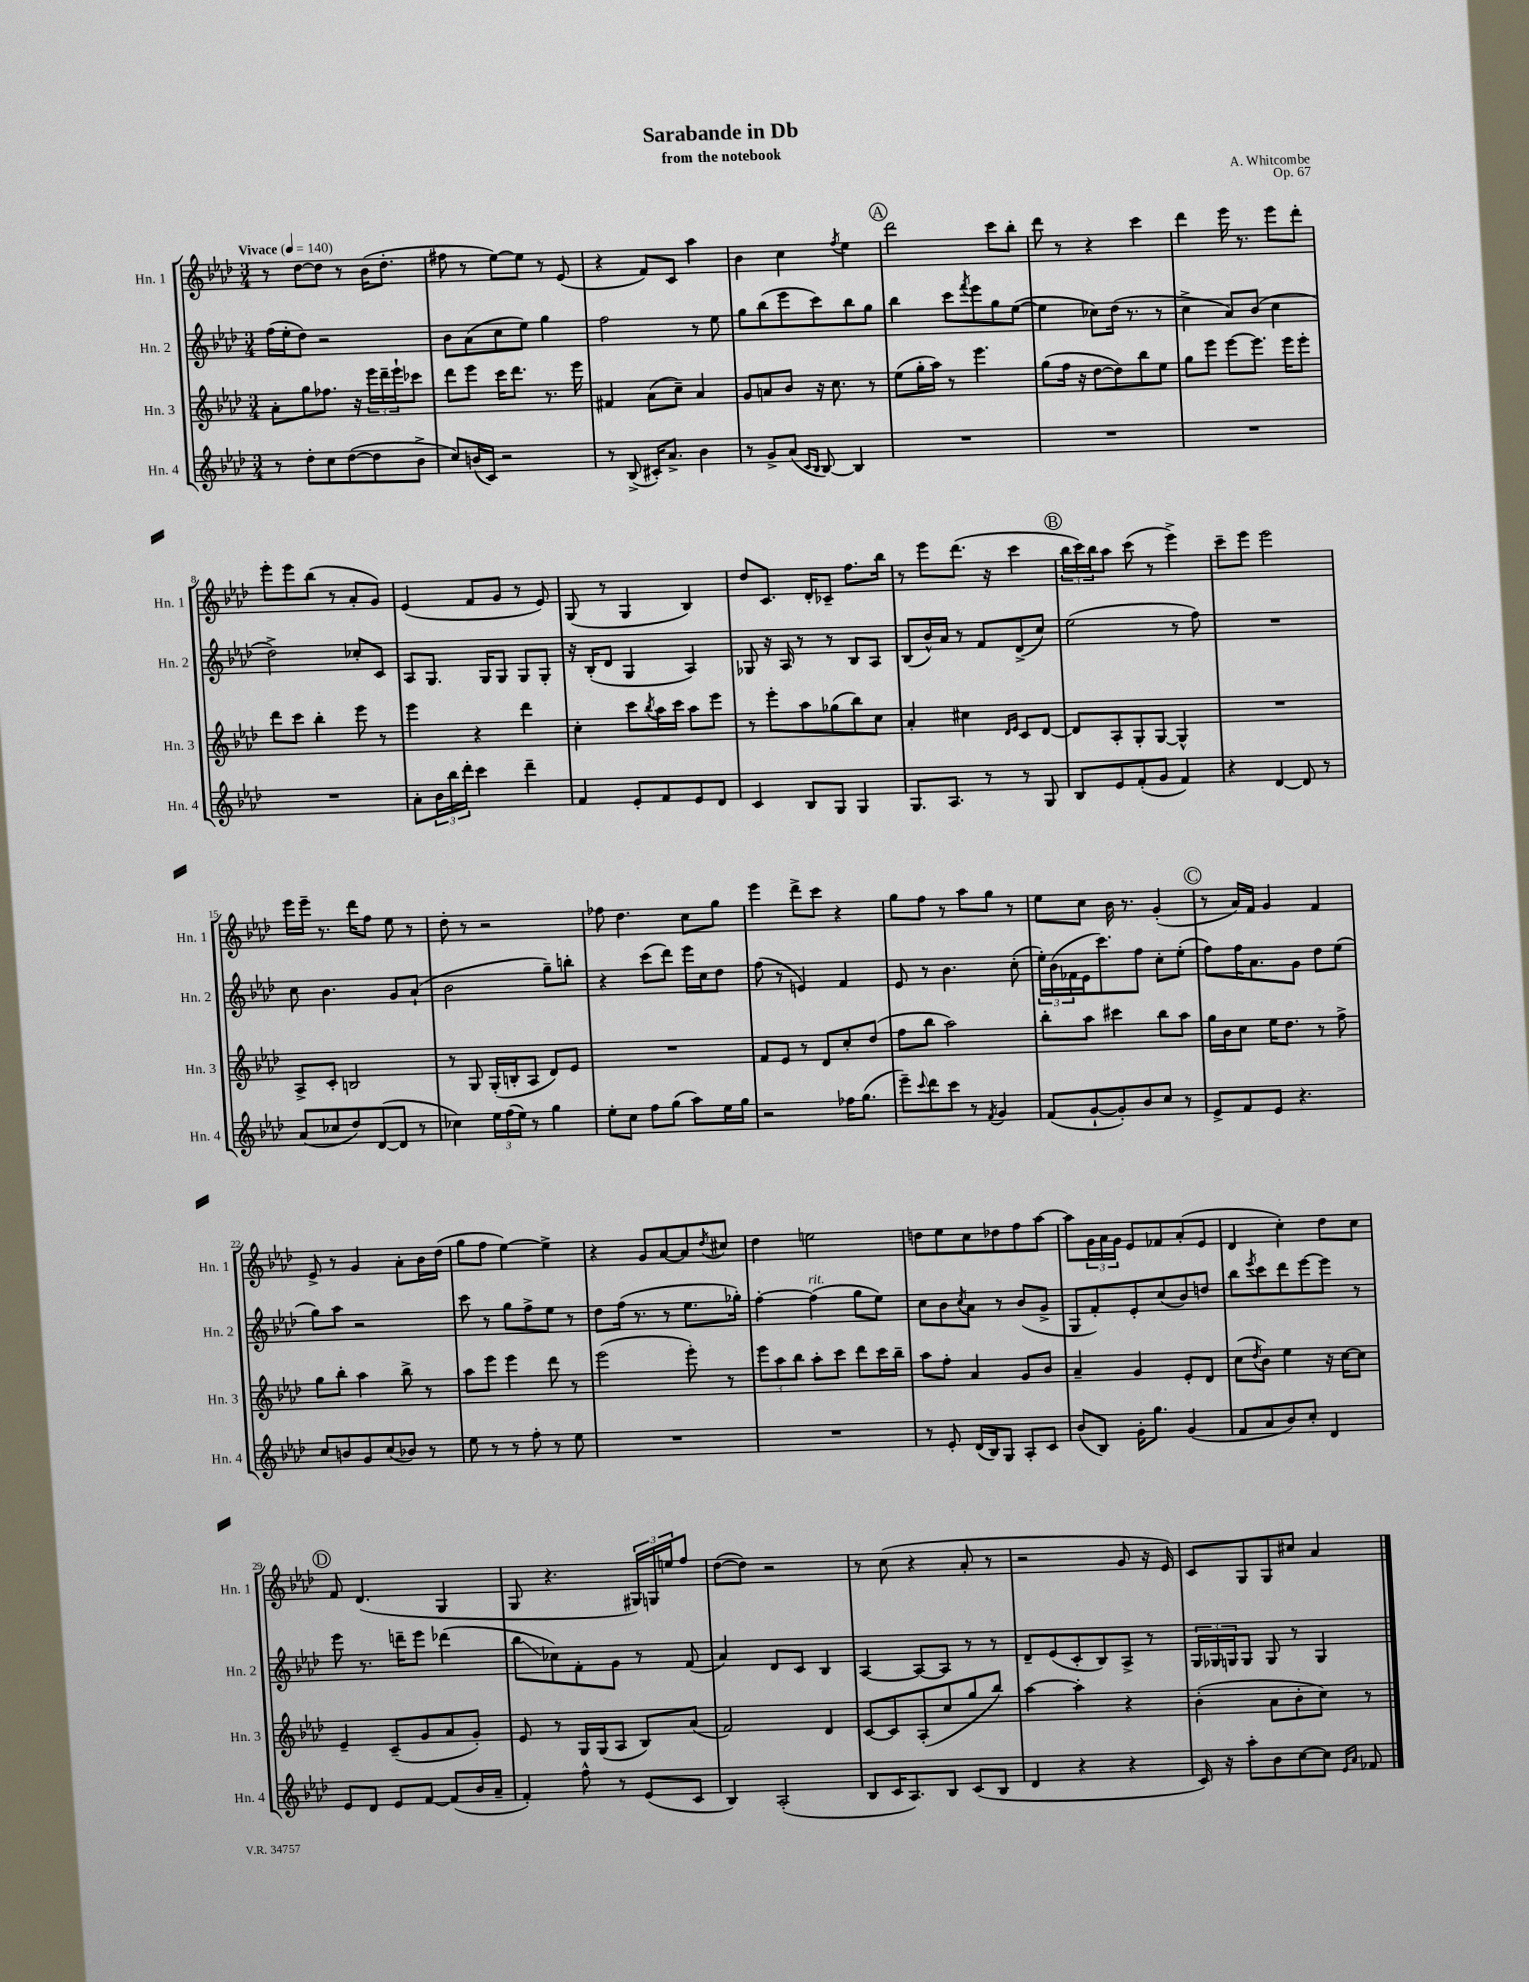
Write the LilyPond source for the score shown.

\header { title = "Sarabande in Db" composer = "A. Whitcombe" subtitle = "from the notebook" opus = "Op. 67" }
<<
\new StaffGroup <<
\new Staff = "s0" \with { instrumentName = "Hn. 1" shortInstrumentName = "Hn. 1" } {
    \clef treble \key aes \major \numericTimeSignature \time 3/4 \tempo "Vivace" 4 = 140
    r8 des''8~ des''8 r8 bes'16( des''8.-. |
    fis''8 r8 ees''8~) ees''8 r8 ees'8( |
    r4 f'8) c'8 aes''4 |
    bes'4 c''4 \acciaccatura { f''8 } ees''4 |
    \mark \markup { \circle "A" } des'''2 c'''8 bes''8-. |
    des'''8 r8 r4 c'''4 |
    des'''4 ees'''16 r8. ees'''8 des'''8-. |
    ees'''8-. ees'''8 bes''8( r8 aes'8-. g'8) |
    ees'4( f'8 g'8 r8 ees'8) |
    g8( r8 g4 bes4) |
    des''8 c'8. des'16-. ces'8-- f''8. bes''16 |
    r8 ees'''8 des'''8.( r16 c'''4 |
    \mark \markup { \circle "B" } \tuplet 3/2 { bes''16 c'''16) bes''16 } aes''8 c'''8( r8 ees'''4->) |
    c'''8-- ees'''8 ees'''2 |
    ees'''16 ees'''16-- r8. des'''16 f''8 ees''8 r8 |
    des''8-. r8 r2 |
    fes''8 des''4. c''8 g''8 |
    ees'''4 des'''8-> c'''8 r4 |
    g''8 f''8 r8 aes''8 g''8 r8 |
    ees''8 c''8 bes'16 r8. g'4-.( |
    \mark \markup { \circle "C" } r8 aes'16) f'16 g'4 f'4 |
    ees'8-> r8 g'4 aes'8-. bes'16 des''16( |
    g''8 f''8 ees''4~) ees''4-> |
    r4 g'8 aes'8~ aes'8 \acciaccatura { des''8 } cis''8 |
    des''4 e''2 |
    d''8 ees''8 c''8 des''8 f''8 aes''8~ |
    aes''8 \tuplet 3/2 { g'16 aes'16 g'16 } ees'8 fes'8 aes'8-.( ees'8 |
    des'4 c''4-.) des''8 c''8 |
    \mark \markup { \circle "D" } f'8 des'4.( g4 |
    g8 r4. \tuplet 3/2 { gis16) g16 e''16 } f''8 |
    des''8~( des''8) r2 |
    r8 c''8( r4 aes'8-. r8 |
    r2 g'8 r16 ees'16) |
    c'8 g8 g8 cis''8 aes'4 \bar "|." |
}
\new Staff = "s1" \with { instrumentName = "Hn. 2" shortInstrumentName = "Hn. 2" } {
    \clef treble \key aes \major \numericTimeSignature \time 3/4
    f''16( ees''16-. des''8) r2 |
    bes'8 aes'8( c''8 ees''8) g''4 |
    f''2 r8 ees''8 |
    g''8 bes''8( ees'''8 c'''8) bes''8 g''8 |
    \mark \markup { \circle "A" } bes''4 c'''8 \acciaccatura { f'''8 } ees'''8 g''8 ees''8~( |
    ees''4 ces''8) des''16( r8. r8 |
    c''4-> aes'8) bes'8( c''4 |
    des''2->) ces''8-. c'8 |
    aes8 g8. g16 g8 g8 g8-. |
    r16 bes16-.( des'8 g4 aes4) |
    ges8 r16 aes16 r8 r8 bes8 aes8 |
    bes8( bes'16-^) aes'16 r8 f'8 des'8->( c''8) |
    \mark \markup { \circle "B" } ees''2( r8 f''8) |
    R2. |
    c''8 bes'4. g'8 aes'8-!( |
    bes'2 g''8--) b''8-. |
    r4 c'''8( des'''8) ees'''16 c''16 des''8 |
    f''8( r8 e'4) f'4 |
    ees'8 r8 bes'4. c''8-.( |
    \tuplet 3/2 { ees''16-.) bes'16( fes'16 } ees'16 c'''8.) f''8 c''8-. ees''8-.( |
    \mark \markup { \circle "C" } f''8) f''16 aes'8. g'8 des''8 ees''8( |
    g''8) aes''8 r2 |
    c'''8 r8 g''8 f''8-> ees''8 r8 |
    des''8 f''16( r8. r8 ees''8. ges''16-.) |
    f''4~-. f''4^\markup { \italic "rit." }( g''8 ees''8) |
    c''8 bes'8 \acciaccatura { c''8 } aes'8 r8 bes'8( g'8-> |
    g8 f'8-.) ees'8-. c''8( bes'8) d''8 |
    bes''8 \acciaccatura { ees'''8 } c'''8 des'''8 ees'''8~ ees'''8 r8 |
    \mark \markup { \circle "D" } ees'''8 r8. d'''16-- ees'''8 des'''4( |
    bes''8\glissando ces''8) f'8-. g'8 r8 f'8( |
    aes'4) des'8 c'8 bes4 |
    aes4~ aes8~ aes8 r8 r8 |
    des'8-- ees'8( c'8-. bes8) aes8-> r8 |
    \tuplet 3/2 { g16 ges16 g16 } g8 g8 r8 g4 \bar "|." |
}
\new Staff = "s2" \with { instrumentName = "Hn. 3" shortInstrumentName = "Hn. 3" } {
    \clef treble \key aes \major \numericTimeSignature \time 3/4
    aes'8-. g''8 fes''8. r16 \tuplet 3/2 { ees'''16 des'''16-- ees'''16-! } ces'''8 |
    des'''8 ees'''8 c'''16 des'''8. r8. ees'''16 |
    fis'4 aes'8( c''8--) aes'4 |
    g'8 a'8 bes'8 r16 c''8. r8 |
    \mark \markup { \circle "A" } ees''8( g''16-. aes''16) r8 ees'''4. |
    g''8( f''16 r16 des''8~ des''8) bes''8 ees''8 |
    g''8 ees'''8 ees'''8~ ees'''8. ees'''16 ees'''8-. |
    des'''8 c'''8 bes''4-. ees'''8 r8 |
    ees'''4 r4 des'''4 |
    c''4-. c'''8 \acciaccatura { bes''8 } aes''16 c'''16 aes''8 ees'''8 |
    r8 ees'''8-. aes''8 ges''8( bes''8) c''8 |
    aes'4-. cis''4 \grace { des'16 ees'16 } c'8 des'8~ |
    \mark \markup { \circle "B" } des'8 aes8-. g8-. g8~ g4-^ |
    R2. |
    aes8-> c'8-. b2 |
    r8 g8 g16-.( b16-. aes8 des'8) ees'8 |
    R2. |
    f'8 ees'8 r8 des'8 c''8-. des''8( |
    f''8 bes''8 aes''2) |
    bes''8-. aes''8 cis'''4 bes''8 aes''8 |
    \mark \markup { \circle "C" } g''16 bes'16 c''8 ees''16 des''8. r8 f''8-> |
    g''8 bes''8-. aes''4 bes''8-> r8 |
    aes''8 ees'''8 ees'''4 des'''8 r8 |
    ees'''2( ees'''8-.) r8 |
    \tuplet 3/2 { ees'''8 aes''8 bes''8 } aes''8-. c'''8 des'''8 c'''16 bes''16-- |
    aes''8 f''8-. aes'4 g'8 bes'8 |
    aes'4-- g'4 ees'8-. des'8 |
    c''8( \acciaccatura { des''8 } bes'8) ees''4 r16 c''16~ c''8 |
    \mark \markup { \circle "D" } ees'4-- c'8--( g'8 aes'8 g'8-.) |
    ees'8 r8 g16 g16( aes8 bes8) aes'8( |
    f'2) des'4 |
    c'8~ c'8 aes8-.( c''8 g''8 bes''8) |
    aes''4~ aes''4-. r4 |
    bes'4-.( aes'8 bes'8-. c''8) r8 \bar "|." |
}
\new Staff = "s3" \with { instrumentName = "Hn. 4" shortInstrumentName = "Hn. 4" } {
    \clef treble \key aes \major \numericTimeSignature \time 3/4
    r8 des''8-. c''8 des''8~( des''8 bes'8-> |
    c''8) b'16( c'16) r2 |
    r8 bes8->( cis'16-.) aes'8.-> bes'4 |
    r8 g'8-> aes'8( \grace { c'16 bes16 } bes8~) bes4 |
    \mark \markup { \circle "A" } R2. |
    R2. |
    R2. |
    R2. |
    aes'8-. \tuplet 3/2 { bes'16 bes''16 des'''16-. } c'''4 des'''4-- |
    f'4 ees'8-. f'8 ees'8 des'8 |
    c'4 bes8 g8 g4 |
    g8. aes8. r8 r8 g8 |
    \mark \markup { \circle "B" } bes8 ees'8 f'8-.( g'8 f'4) |
    r4 des'4~ des'8 r8 |
    aes'8( ces''8 des''8) des'8~( des'8 r8 |
    ces''4) \tuplet 3/2 { ees''16 f''16( ees''16) } r8 g''4 |
    ees''8-. c''8 f''8 g''8( aes''8) ees''16 g''16 |
    r2 fes''16 g''8.( |
    ees'''8--) \appoggiatura { c'''8 } des'''8 c'''8 r8 \acciaccatura { f'8 } g'4 |
    f'8( g'8~-! g'8-.) bes'8 c''8 r8 |
    \mark \markup { \circle "C" } ees'8-> f'8 ees'8 r4. |
    c''8 b'8 g'8 c''8( bes'8) r8 |
    ees''8 r8 r8 f''8-. r8 ees''8 |
    R2. |
    R2. |
    r8 ees'8-. des'16( bes16) g8 aes8-. c'8 |
    bes'8( bes8) g'16-. g''8. g'4( |
    f'8 aes'8 bes'8) c''8-. des'4 |
    \mark \markup { \circle "D" } ees'8 des'8 ees'8 f'8~ f'8( bes'16 aes'16-- |
    f'4-.) f''8-^ r8 ees'8( c'8 |
    bes4) aes2-.( |
    bes8 c'16 aes8.) bes8 c'8( bes8 |
    des'4 r4 r4 |
    c'16) r16 aes''8-. bes'8 c''8~ c''8 \grace { ees'16 aes'16 } fes'8 \bar "|." |
}
>>
>>
